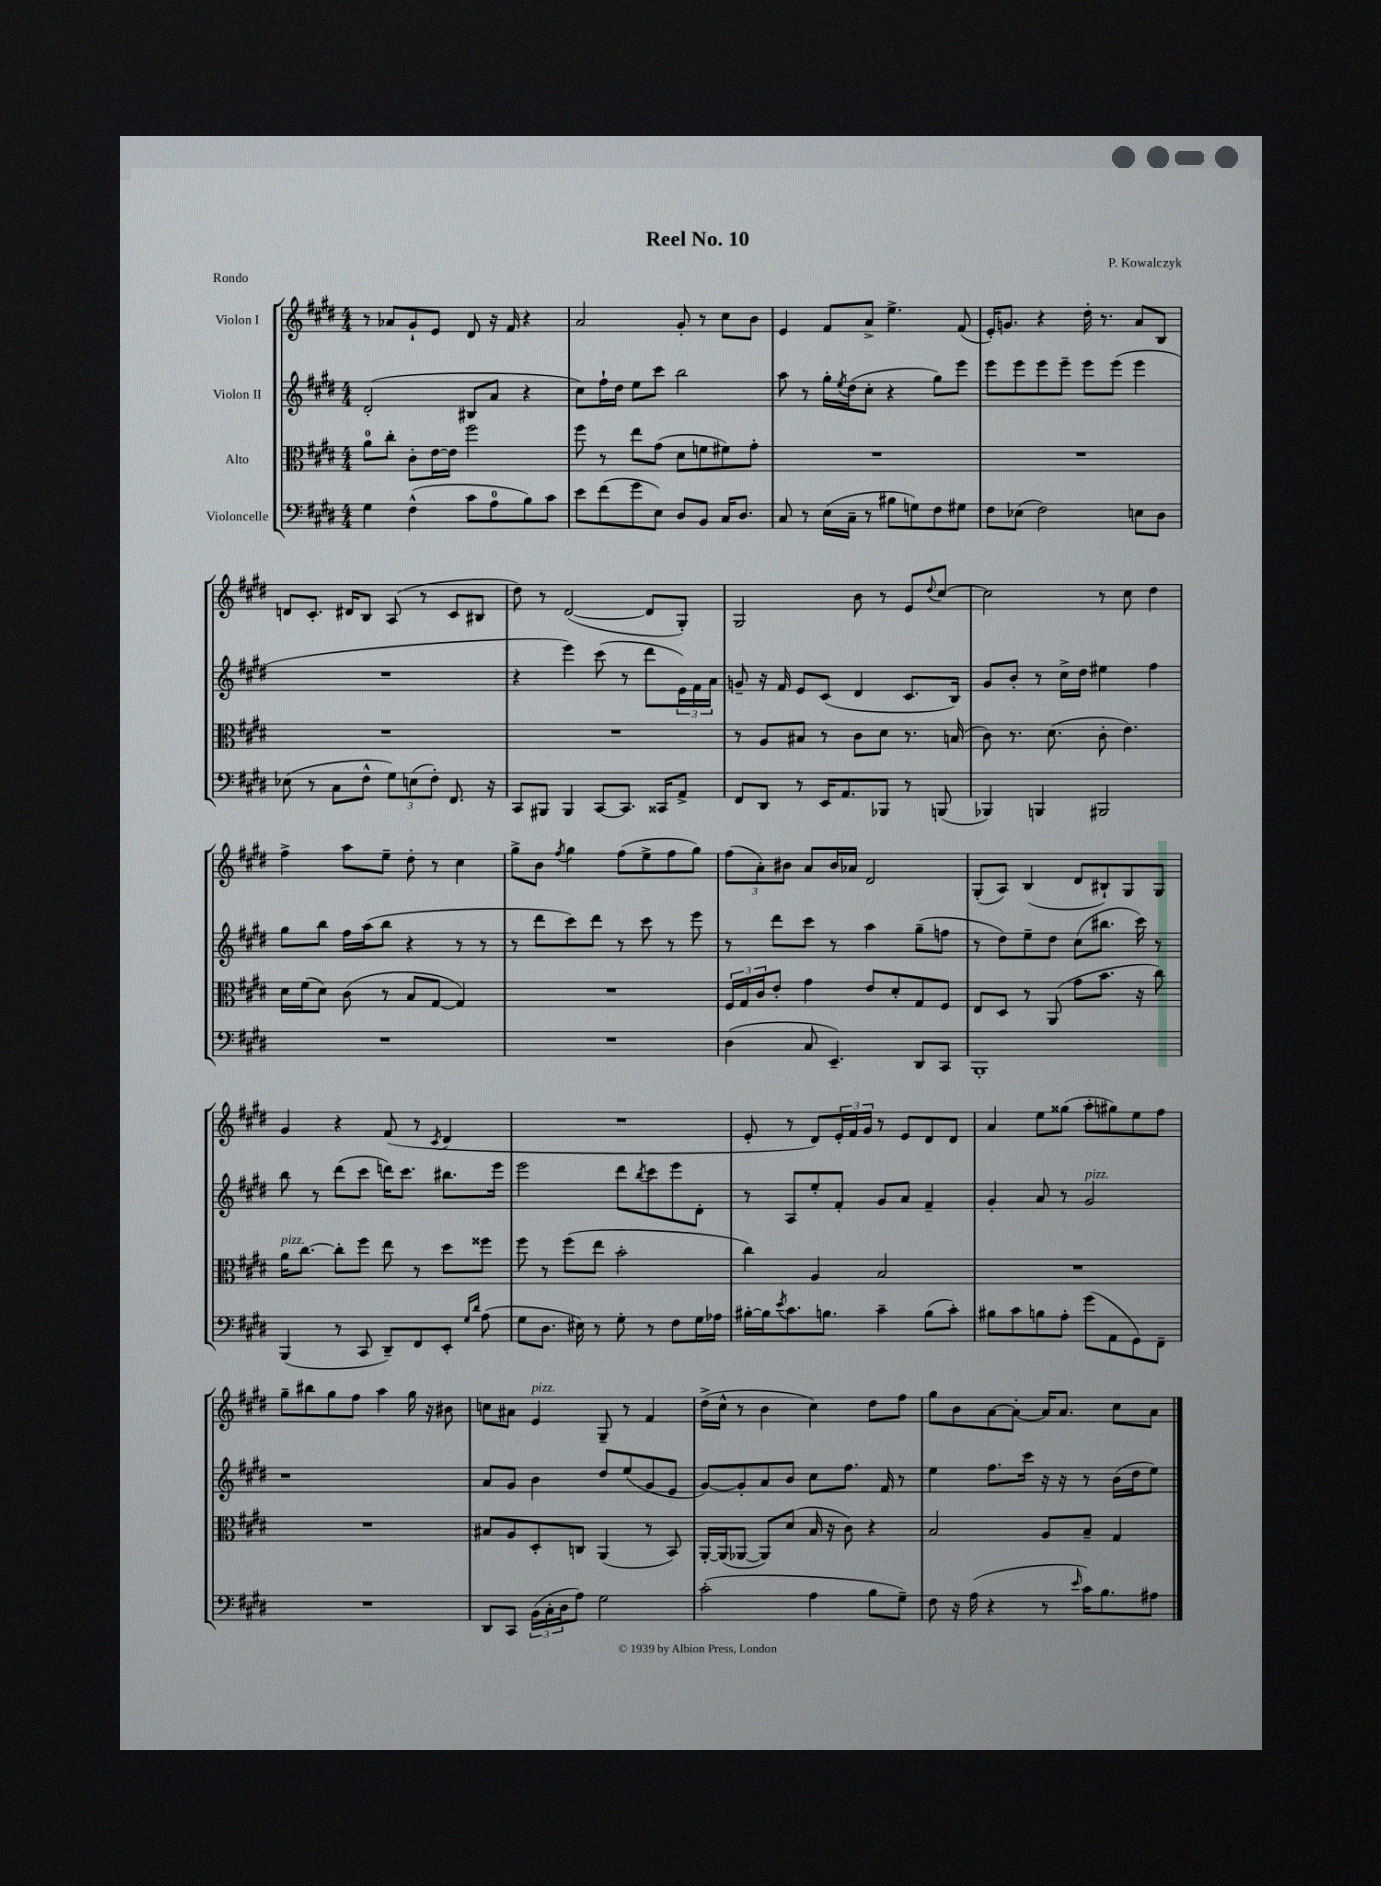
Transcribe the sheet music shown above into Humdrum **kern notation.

**kern	**kern	**kern	**kern
*staff4	*staff3	*staff2	*staff1
*clefF4	*clefC3	*clefG2	*clefG2
*k[f#c#g#d#]	*k[f#c#g#d#]	*k[f#c#g#d#]	*k[f#c#g#d#]
*M4/4	*M4/4	*M4/4	*M4/4
4G#	8a	(2d#'	8r
.	8cc#'	.	8a-
(4F#^^	8c#'	.	8g#`
.	[16e	.	8e
.	16e]	.	.
8c#	2ff#	8B#	8d#
8A	.	8a	16r
.	.	.	16f#
8B)	.	4r	4r
8c#	.	.	.
=	=	=	=
8e	8ff#	8cc#)	2a
(8f#	8r	16ff#`	.
.	.	16dd#	.
8g#	8ee	8ee	.
8E)	(8g#	8ccc#	.
8D#	8d#	2bb	8g#'
8BB	8f	.	8r
16C#	8f#)	.	8cc#
8.D#	.	.	.
.	8g#'	.	8b
=	=	=	=
8C#	1r	8aa	4e
8r	.	8r	.
(16E	.	16gg#'	8f#
.	.	8qee	.
16C#~	.	(16dd#	.
8r	.	8cc#'	8a^
8B#	.	4r	4.ee^
8G)	.	.	.
8F#	.	8gg#)	.
8G#	.	8eee	(8f#
=	=	=	=
8F#	1r	8eee	16e')
.	.	.	8.g
(8E-	.	8eee	.
2F#)	.	8eee	4r
.	.	8eee~	.
.	.	8eee	16dd#'
.	.	.	8.r
.	.	(8eee	.
8E	.	4eee	8a
8D#	.	.	8B
=	=	=	=
(8E-	1r	1r	8d
8r	.	.	8.c#'
8C#	.	.	.
.	.	.	16d#
8F#^^	.	.	8B
12G#)	.	.	(8A
(12E	.	.	.
.	.	.	8r
12F#')	.	.	.
8.FF#	.	.	8c#
.	.	.	8B#
16r	.	.	.
=	=	=	=
8CC#	1r	4r	8dd#)
8BBB#	.	.	8r
4BBB#	.	4eee)	([2d#
[8CC#	.	(8ccc#	.
8.CC#]	.	8r	.
.	.	8ddd#	8d#]
16CC##	.	.	.
8AA^	.	24e)	8G#')
.	.	24f#	.
.	.	24a	.
=	=	=	=
8FF#	8r	8g~	2G#
8DD#	8A	16r	.
.	.	16f#	.
8r	8B#	8e	.
16EE	8r	(8c#	.
8.AA	.	.	.
.	8c#	4d#	8b
8BBB-	8d#	.	8r
8r	8.r	8.c#	8e
.	.	.	8qqdd#
(8BBB	.	.	[8cc#
.	(16B	16B)	.
=	=	=	=
4BBB-)	8c#)	8g#	2cc#]
.	8.r	8b'	.
4BBB	.	8r	.
.	(8.d#	.	.
.	.	16cc#^	.
.	.	16dd#	.
2BBB#	8c#'	4ee#	8r
.	4.e)	.	8cc#
.	.	4ff#	4dd#
=	=	=	=
1r	16d#	8gg#	4ff#^
.	(16f#	.	.
.	8d#)	8bb	.
.	(8c#	16ff#	8aa
.	.	(16aa	.
.	8r	8bb	8ee~
.	8B	4r	8dd#'
.	[8G#	.	8r
.	4G#])	8r	4cc#
.	.	8r	.
=	=	=	=
1r	1r	8r	8gg#^
.	.	8ddd#	8b
.	.	.	8qff#
.	.	8ccc#)	4gg#
.	.	8ddd#	.
.	.	8r	(8ff#
.	.	8ccc#	8ee^
.	.	8r	8ff#
.	.	8eee	8gg#)
=	=	=	=
(4D#	24F#	8r	(12ff#
.	24G#	.	.
.	24c#	.	12a')
.	8e'	8ddd#	.
.	.	.	12b#
8C#	4g#	8ccc#	8a
4.EE~)	.	8r	16b#
.	.	.	16a-
.	8e	4aa	2d#
.	8d#'	.	.
8DD#	8G#	(8gg#~	.
8CC#	8F#	8ff	.
=	=	=	=
1BBB'	8E	8r	(8G#'
.	8D#	8dd#)	8A)
.	8r	8ee~	(4B
.	(8AA	8dd#	.
.	8g#	(8cc#	8d#
.	8.b	8.bb#	8B#`)
.	.	.	8G#
.	16r	16ccc#)	.
.	8cc#)	8r	8G#
=	=	=	=
(4BBB	16a	8bb	4g#
.	[8.cc#	.	.
.	.	8r	.
8r	8cc#']	(8ddd#	4r
8CC#	8ff#	8ccc#	.
8DD#~)	8ee	16ddd)	(8f#
.	.	8.ccc#	.
8FF#	8r	.	8r
.	.	.	8qc#
8EE'	8dd#	8.bb#	4d#
16qqG#	.	.	.
16qqd#	.	.	.
(8A	8ff##	.	.
.	.	16eee	.
=	=	=	=
8G#	8ff#	2eee	1r
8.D#	8r	.	.
.	(8ff#	.	.
16E#)	.	.	.
8r	8ee	.	.
8G#'	2b'	8ddd#	.
.	.	8qbb	.
8r	.	8ccc#	.
8F#	.	8eee	.
16G#	.	8d#'	.
16A-	.	.	.
=	=	=	=
[16B#'	4cc#)	8r	8e'
16B#]	.	.	.
8qe	.	.	.
8.c#	.	8A	8r
.	4A	8ee'	8d#)
8.B	.	.	.
.	.	8f#'	24e'
.	.	.	24f#
.	.	.	24g#
4c#~	2B	8g#	8r
.	.	8a	8e
(8B	.	4f#~	8d#
8c#')	.	.	8d#
=	=	=	=
8B#	1r	4g#'	4a
8c#	.	.	.
8B	.	8a	8ee
8A'	.	8r	(8gg##
(8g#	.	2g#	8aa'
8AA	.	.	8gg#)
8GG#)	.	.	8ee
8FF#~	.	.	8ff#
=	=	=	=
1r	1r	1r	8gg#~
.	.	.	8bb#
.	.	.	8gg#
.	.	.	8ff#
.	.	.	4aa
.	.	.	16gg#
.	.	.	16r
.	.	.	8b#
=	=	=	=
8DD#	8B#	8a	8cc
8CC#	8A	8g#	8a#
(24BB	8D#'	4b	4e
24C#'	.	.	.
24D#	.	.	.
8A)	8C	.	.
2G#	(4AA	8dd#	8G#~
.	.	(8ee	8r
.	8r	8g#	4f#
.	8BB)	8e	.
=	=	=	=
(2c#'	[16AA'	[8g#)	(16dd#^
.	(16AA]	.	16cc#^^
.	[8AA-	8g#']	8r
.	8AA-])	8a	4b
.	(8d#	8b	.
4A	16B	8cc#	4cc#)
.	16r	.	.
.	8c#)	8.ff#	.
8B	4r	.	8dd#
.	.	16f#	.
8G#~)	.	8r	8ff#
=	=	=	=
8F#	2B	4ee	8gg#
16r	.	.	8b
(16A	.	.	.
4r	.	8.ff#	[8a
.	.	.	8a'_
.	.	16ccc#	.
8r	8A	16r	16a]
.	.	16r	8.a
16qqe	.	.	.
16c#)	8B~	8r	.
8.B	.	.	.
.	4G#	(16b	8cc#
.	.	16dd#	.
8A#	.	8ee)	8a
==	==	==	==
*-	*-	*-	*-
